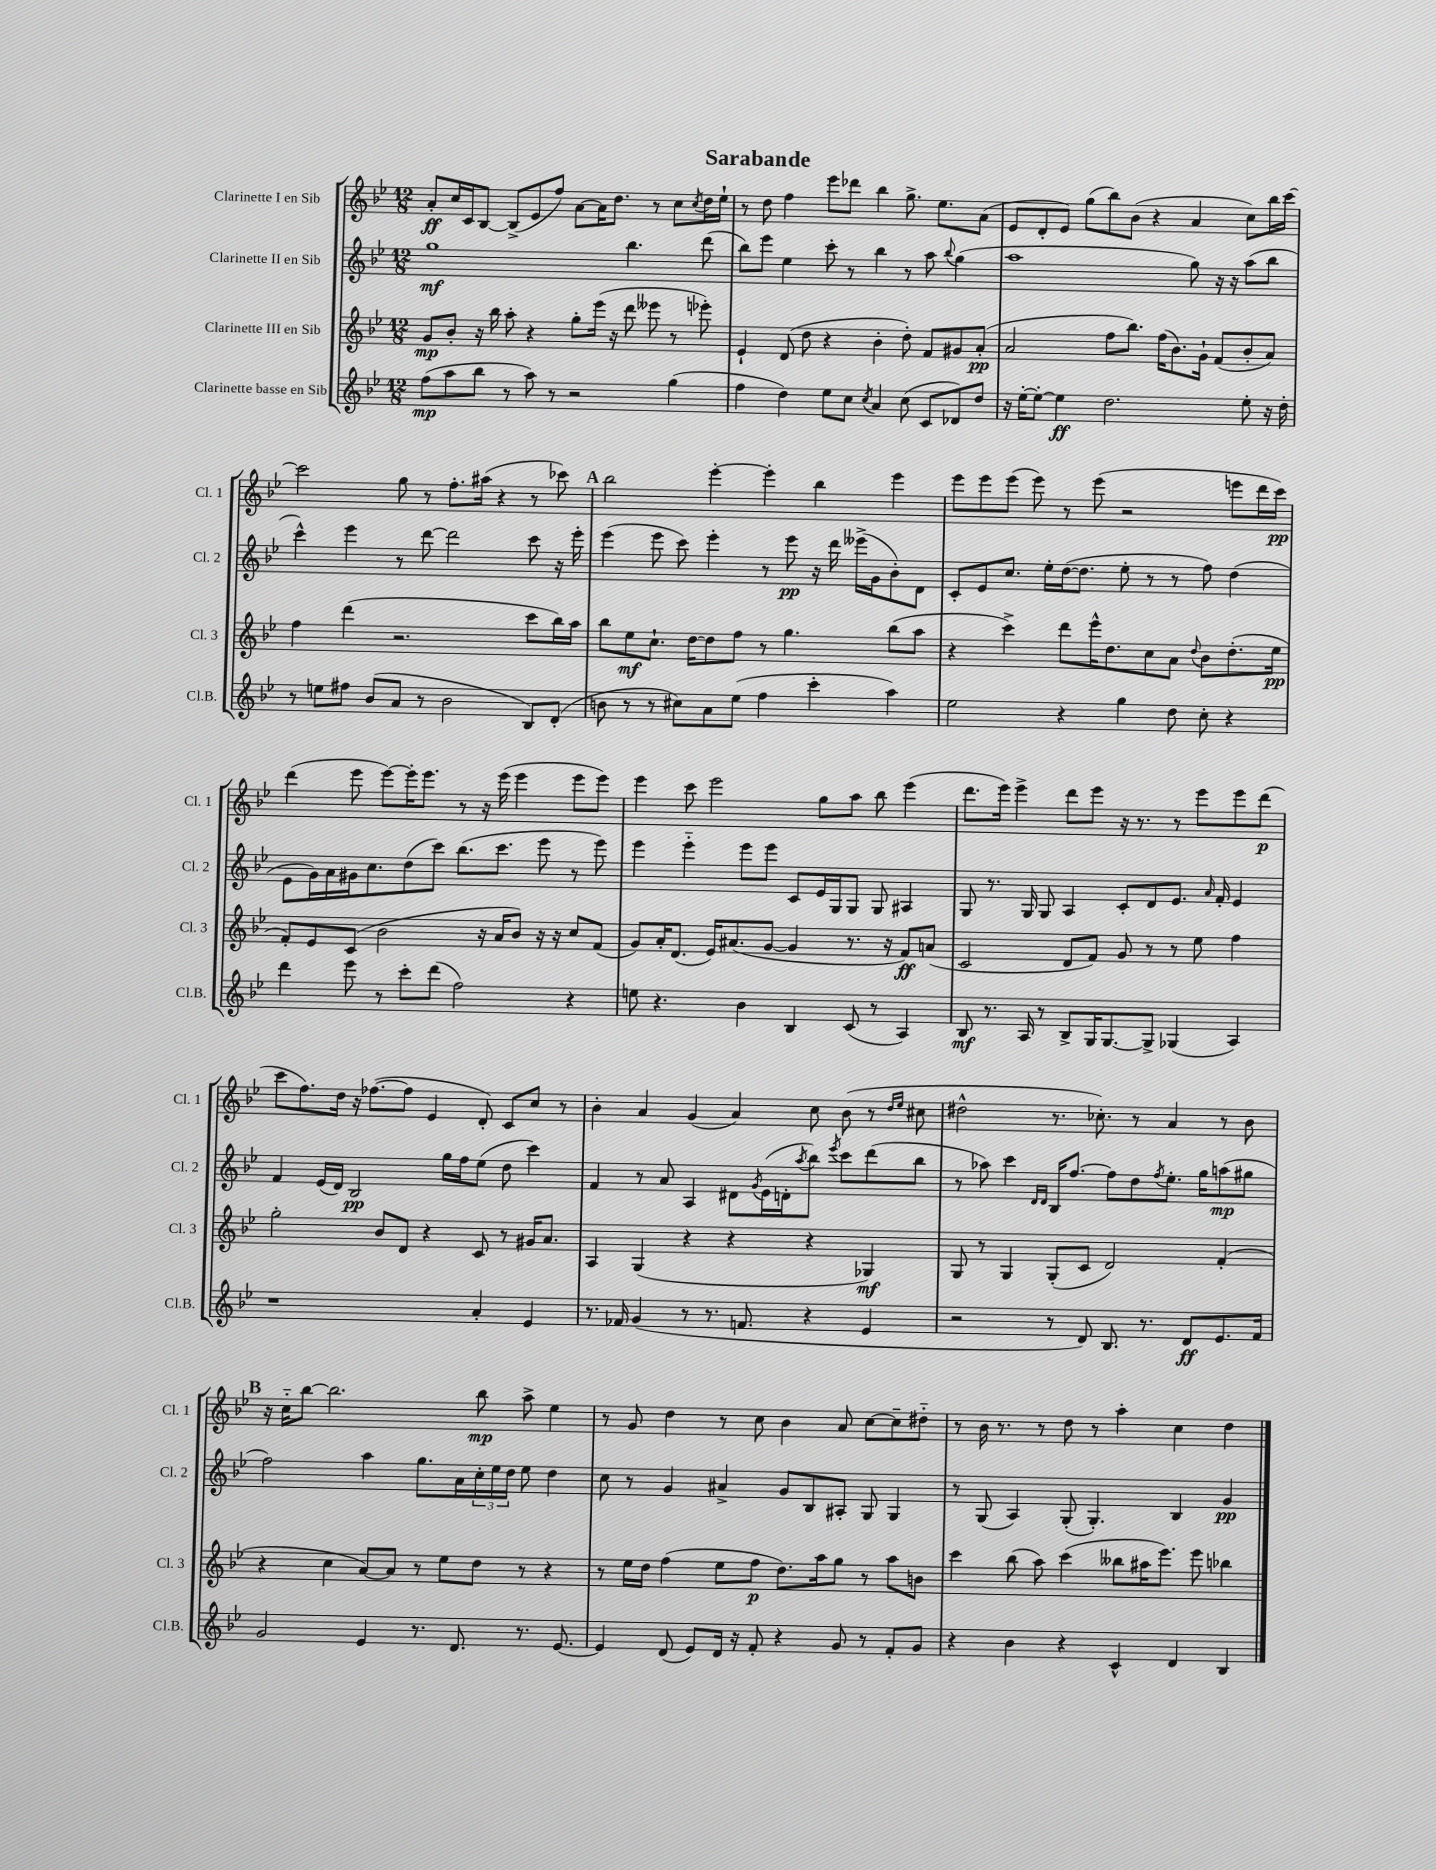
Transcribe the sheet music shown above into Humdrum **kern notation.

**kern	**dynam	**kern	**dynam	**kern	**dynam	**kern	**dynam
*part4	*part4	*part3	*part3	*part2	*part2	*part1	*part1
*staff4	*staff4	*staff3	*staff3	*staff2	*staff2	*staff1	*staff1
*I"Clarinette basse en Sib	*	*I"Clarinette III en Sib	*	*I"Clarinette II en Sib	*	*I"Clarinette I en Sib	*
*I'Cl.B.	*	*I'Cl. 3	*	*I'Cl. 2	*	*I'Cl. 1	*
*clefG2	*	*clefG2	*	*clefG2	*	*clefG2	*
*k[b-e-]	*	*k[b-e-]	*	*k[b-e-]	*	*k[b-e-]	*
*M12/8	*	*M12/8	*	*M12/8	*	*M12/8	*
=1	=1	=1	=1	=1	=1	=1	=1
(8ff\L	mp	8g/L	mp	1gg	mf	8a'/L	ff
8aa\	.	8b-'/J	.	.	.	16cc/L	.
.	.	.	.	.	.	16c/J	.
8bb-\J	.	16r	.	.	.	[8B-/J	.
.	.	16bb-\	.	.	.	.	.
8r	.	8aa'\	.	.	.	(8B-^/L]	.
8aa\)	.	4r	.	.	.	8e-/	.
8r	.	.	.	.	.	8ff/J)	.
2r	.	8gg'\L	.	.	.	[8a\L	.
.	.	(16eee-\Jk	.	.	.	16a\K]	.
.	.	16r	.	.	.	8.dd\J	.
.	.	8ddd\	.	4.bb-\	.	.	.
.	.	8eee--X\	.	.	.	8r	.
(4gg\	.	8r	.	.	.	8cc\L	.
.	.	.	.	.	.	8qcc/	.
.	.	8eee-X'\)	.	(8ddd\	.	16dd\L	.
.	.	.	.	.	.	16ee-`\JJ	.
=2	=2	=2	=2	=2	=2	=2	=2
4ff\	.	4e-`/	.	8bb-\L)	.	8r	.
.	.	.	.	8eee-\J	.	8dd\	.
4dd\)	.	(8d/	.	4ee-\	.	4ff\	.
.	.	8dd\	.	.	.	.	.
8ee-\L	.	4r	.	8ccc'\	.	8eee-\L	.
8cc\J	.	.	.	8r	.	8ddd-X\J	.
8qcc/	.	.	.	.	.	.	.
4a/	.	4b-'\	.	4bb-\	.	4bb-\	.
(8cc\	.	8dd'\)	.	8r	.	8.gg^\	.
8c/L	.	8f/L	.	8aa\	.	.	.
.	.	.	.	.	.	8.ee-\L	.
.	.	.	.	8qqbb-/	.	.	.
8d-X/)	.	8g#X/	.	(4gg\	.	.	.
8dd/J	.	(8a'/J	pp	.	.	(8a\J	.
=3	=3	=3	=3	=3	=3	=3	=3
16r	.	2a/	.	1aa	.	8e-/L	.
[16ee-'\KL	.	.	.	.	.	.	.
8ee-'\J_	.	.	.	.	.	8d'/	.
4ee-\]	ff	.	.	.	.	8e-/J)	.
.	.	.	.	.	.	(8gg\L	.
2.dd\	.	8ff\L	.	.	.	8bb-\)	.
.	.	8.bb-\J)	.	.	.	(8b-\J	.
.	.	.	.	.	.	4r	.
.	.	(16ff\KL	.	.	.	.	.
.	.	8.b-\)	.	.	.	.	.
.	.	.	.	8gg\)	.	4a/	.
.	.	16g`\Jk	.	.	.	.	.
.	.	(8f/L	.	16r	.	.	.
.	.	.	.	16r	.	.	.
8ee-'\	.	8b-'/	.	(8aa\L	.	8cc\L)	.
16r	.	8a/J)	.	8bb-\J	.	16bb-\L	.
16dd'\	.	.	.	.	.	[16ccc\JJ	.
!!LO:LB:g=z
=4	=4	=4	=4	=4	=4	=4	=4
8r	.	4ff\	.	4ccc^^\)	.	2ccc\]	.
8een\L	.	.	.	.	.	.	.
8ff#X\J	.	(4ddd\	.	4eee-\	.	.	.
(8b-/L	.	.	.	.	.	.	.
8a/J	.	2.r	.	8r	.	8gg\	.
8r	.	.	.	[8ddd\	.	8r	.
2b-\	.	.	.	2ddd\]	.	8.ff'\L	.
.	.	.	.	.	.	(16aa#X\Jk	.
.	.	.	.	.	.	4r	.
8B-/L)	.	8ccc\L	.	8ccc\	.	8r	.
(8d'/J	.	16bb-\L)	.	16r	.	8ccc-X\)	.
.	.	16aa\JJ	.	16eee-'\	.	.	.
!!LO:REH:place=s1:t=A
=5	=5	=5	=5	=5	=5	=5	=5
8bn\	.	8bb-\L	.	(4eee-\	.	2bb-\	.
8r	.	8ee-\	mf	.	.	.	.
8r	.	8.cc`\J	.	8eee-\	.	.	.
8cc#X\L)	.	.	.	8ccc\)	.	.	.
.	.	[16dd\KL	.	.	.	.	.
8a\	.	8dd\]	.	4eee-'\	.	[4eee-'\	.
(8ee-\J	.	8ff\J	.	.	.	.	.
4ff\	.	8r	.	8r	.	4eee-'\]	.
.	.	4.gg\	.	8eee-\	pp	.	.
4ccc'\	.	.	.	16r	.	4bb-\	.
.	.	.	.	16ddd\	.	.	.
.	.	.	.	(16eee--X^\LL	.	.	.
.	.	.	.	16g\J	.	.	.
4aa\)	.	(8bb-\L	.	8b-'\)	.	4eee-\	.
.	.	8aa\J	.	8d\J	.	.	.
=6	=6	=6	=6	=6	=6	=6	=6
2ee-\	.	4r	.	8c'/L	.	8eee-\L	.
.	.	.	.	8e-/	.	8eee-\	.
.	.	4ccc^\)	.	8.cc/J	.	(8eee-\J	.
.	.	.	.	.	.	8eee-\)	.
.	.	.	.	16ee-'\LL	.	.	.
4r	.	8ddd\L	.	([16dd\J	.	8r	.
.	.	.	.	8.dd\J]	.	.	.
.	.	16eee-^^\K	.	.	.	(8eee-\	.
.	.	8.dd\	.	.	.	.	.
4gg\	.	.	.	8ee-'\	.	2r	.
.	.	8cc\	.	8r	.	.	.
8dd\	.	8a\J	.	8r	.	.	.
.	.	8qqdd/	.	.	.	.	.
8cc'\	.	8b-\L	.	8ff\)	.	.	.
4r	.	(8.dd'\	.	(4dd\	.	8eeen\L	.
.	.	.	.	.	.	16ddd\L	.
.	.	16ee-\Jk	pp	.	.	16ccc\JJ)	pp
!!LO:LB:g=z
=7	=7	=7	=7	=7	=7	=7	=7
4ddd\	.	8f'/L)	.	8e-\L	.	(4ddd\	.
.	.	8e-/	.	16g\L)	.	.	.
.	.	.	.	16a\	.	.	.
8eee-\	.	(8c/J	.	16g#X\J	.	8eee-\	.
.	.	.	.	8.cc\	.	.	.
8r	.	2b-\	.	.	.	[8eee-\L)	.
8ccc'\L	.	.	.	(8dd\	.	16eee-'\K]	.
.	.	.	.	.	.	8.eee-\J	.
(8ddd\J	.	.	.	8ccc\J)	.	.	.
2ff\)	.	.	.	(8.bb-\L	.	8r	.
.	.	16r	.	.	.	16r	.
.	.	16a/KL	.	8.ccc\J	.	(16eee-\	.
.	.	8b-/J)	.	.	.	4eee-\	.
.	.	16r	.	8eee-\	.	.	.
.	.	16r	.	.	.	.	.
4r	.	8cc/L	.	8r	.	8eee-\L	.
.	.	(8f/J	.	8eee-\)	.	8eee-\J)	.
=8	=8	=8	=8	=8	=8	=8	=8
8een\	.	8g/L)	.	4eee-\	.	4eee-\	.
4.r	.	16a'/K	.	.	.	.	.
.	.	(8.d/J	.	.	.	.	.
.	.	.	.	4eee-\	.	8ccc\	.
.	.	16e-/KL)	.	.	.	2eee-\	.
.	.	(8.a#X/	.	.	.	.	.
4b-\	.	.	.	8eee-\L	.	.	.
.	.	[8g/J	.	8eee-\J	.	.	.
4B-/	.	4g/]	.	8c/L	.	.	.
.	.	.	.	16e-/L	.	8gg\L	.
.	.	.	.	16G/J	.	.	.
(8c/	.	8.r	.	8G/J	.	8aa\J	.
8r	.	.	.	8G/	.	8bb-\	.
.	.	16r	.	.	.	.	.
4A/)	.	8f/L)	ff	4A#X/	.	(4eee-\	.
.	.	(8an/J	.	.	.	.	.
=9	=9	=9	=9	=9	=9	=9	=9
8B-/	mf	2c/	.	8G/	.	8.ddd\L	.
8.r	.	.	.	8.r	.	.	.
.	.	.	.	.	.	16eee-\Jk)	.
.	.	.	.	.	.	4eee-^\	.
16A/	.	.	.	16G/	.	.	.
8r	.	.	.	8G/	.	.	.
8B-^/L	.	8d/L	.	4A/	.	8ddd\L	.
16G/K	.	8f/J)	.	.	.	8eee-\J	.
[8.G/	.	.	.	.	.	.	.
.	.	8g/	.	8c'/L	.	16r	.
.	.	.	.	.	.	8.r	.
8G^/J]	.	8r	.	8d/	.	.	.
(4G-X/	.	8r	.	8.e-/J	.	8r	.
.	.	8ee-\	.	.	.	8eee-\L	.
.	.	.	.	16qqa/	.	.	.
.	.	.	.	16f'/	.	.	.
4A/)	.	4ff\	.	4e-/	.	8eee-\	.
.	.	.	.	.	.	(8ddd\J	p
!!LO:LB:g=z
=10	=10	=10	=10	=10	=10	=10	=10
1r	.	2gg'\	.	4f/	.	8ccc\L	.
.	.	.	.	.	.	8.ff\)	.
.	.	.	.	(16e-/LL	.	.	.
.	.	.	.	16d/JJ)	.	16dd\Jk	.
.	.	.	.	2B-/	pp	16r	.
.	.	.	.	.	.	([8.ff-X\L	.
.	.	8b-/L	.	.	.	.	.
.	.	8d/J	.	.	.	8ff-\J]	.
.	.	4r	.	.	.	4e-/	.
.	.	.	.	16gg\LL	.	.	.
.	.	.	.	16ff\J	.	.	.
4a'/	.	8c/	.	(8ee-\J	.	8d'/)	.
.	.	8r	.	8dd\	.	8c/L	.
4e-/	.	16g#X/KL	.	4ccc\)	.	8cc/J	.
.	.	8.a/J	.	.	.	.	.
.	.	.	.	.	.	8r	.
=11	=11	=11	=11	=11	=11	=11	=11
8.r	.	4A/	.	4f/	.	4b-'\	.
16f-X/	.	.	.	.	.	.	.
(4g/	.	(4G/	.	8r	.	4a/	.
.	.	.	.	8a/	.	.	.
8r	.	4r	.	4A/	.	(4g/	.
8.r	.	.	.	.	.	.	.
.	.	4r	.	8d#X\L	.	4a/)	.
8.fn/	.	.	.	.	.	.	.
.	.	.	.	8qg/	.	.	.
.	.	.	.	(16e-\L	.	.	.
.	.	.	.	16dn'\J	.	.	.
.	.	.	.	8qaa/	.	.	.
4r	.	4r	.	8bb-\J)	.	8cc\	.
.	.	.	.	8qeee-/	.	.	.
.	.	.	.	8ccc\L	.	(8b-\	.
4e-/	.	4G-X/)	mf	(8ddd\	.	8r	.
.	.	.	.	.	.	16qqdd/LL	.
.	.	.	.	.	.	16qqee-/JJ	.
.	.	.	.	8bb-\J	.	8cc#X\	.
=12	=12	=12	=12	=12	=12	=12	=12
2r	.	8G/	.	8r	.	2dd#X^^\	.
.	.	8r	.	8aa-X\)	.	.	.
.	.	4G/	.	4ccc\	.	.	.
.	.	.	.	16qqd/LL	.	.	.
.	.	.	.	16qqd/JJ	.	.	.
8r	.	(8G'/L	.	16B-/KL	.	8.r	.
.	.	.	.	[8.ff/J	.	.	.
8d/)	.	8c/J	.	.	.	.	.
.	.	.	.	.	.	8.cc-X'\)	.
8.B-/	.	2d/)	.	8ff\L]	.	.	.
.	.	.	.	8dd\	.	8r	.
8.r	.	.	.	.	.	.	.
.	.	.	.	8qff/	.	.	.
.	.	.	.	8.ee-'\J	.	4a/	.
8d/L	ff	.	.	.	.	.	.
.	.	.	.	16gg\KL	.	.	.
8.e-/	.	(4f'/	.	(8aan\	mp	8r	.
.	.	.	.	8gg#X\J	.	8b-\	.
16f/Jk	.	.	.	.	.	.	.
!!LO:LB:g=z
!!LO:REH:place=s1:t=B
=13	=13	=13	=13	=13	=13	=13	=13
2g/	.	4r	.	2ff\)	.	16r	.
.	.	.	.	.	.	16cc\KL	.
.	.	.	.	.	.	[8bb-\J	.
.	.	4cc\	.	.	.	2.bb-\]	.
4e-/	.	[8a/L)	.	4aa\	.	.	.
.	.	8a/J]	.	.	.	.	.
8.r	.	8r	.	8.gg\L	.	.	.
.	.	8ee-\L	.	.	.	.	.
8.d/	.	.	.	16a\L	.	.	.
.	.	8dd\J	.	24cc'\	.	8bb-\	mp
.	.	.	.	24ee-\	.	.	.
.	.	.	.	24dd\JJ	.	.	.
8.r	.	8r	.	8ee-\	.	8aa^\	.
.	.	4r	.	4dd\	.	4ee-\	.
[8.e-/	.	.	.	.	.	.	.
=14	=14	=14	=14	=14	=14	=14	=14
4e-/]	.	8r	.	8cc\	.	8r	.
.	.	16ee-\LL	.	8r	.	8g/	.
.	.	16dd\JJ	.	.	.	.	.
(8d/	.	(4ff\	.	4g/	.	4dd\	.
8e-/L)	.	.	.	.	.	.	.
16d/Jk	.	8ee-\L	.	4a#X^/	.	8r	.
16r	.	.	.	.	.	.	.
8f'/	.	8ff\J	p	.	.	8cc\	.
4r	.	8.dd\L)	.	8g/L	.	4b-\	.
.	.	.	.	8B-/	.	.	.
.	.	16aa\k	.	.	.	.	.
8g/	.	8gg\J	.	8A#X'/J	.	8a/	.
8r	.	8r	.	8G/	.	[8cc\L	.
8f'/L	.	8aa\L	.	4G/	.	8cc~\]	.
8g/J	.	8bn\J	.	.	.	8dd#X\J	.
=15	=15	=15	=15	=15	=15	=15	=15
4r	.	4ccc\	.	8r	.	8r	.
.	.	.	.	(8G/	.	16b-\	.
.	.	.	.	.	.	8.r	.
4b-\	.	(8bb-\	.	4A/)	.	.	.
.	.	8aa\)	.	.	.	8r	.
4r	.	(4ccc\	.	(8G'/	.	8dd\	.
.	.	.	.	4.G'/)	.	8r	.
4c^^/	.	8bb--X\L	.	.	.	4aa'\	.
.	.	16aa#X\K	.	.	.	.	.
.	.	8.eee-\J)	.	.	.	.	.
4d/	.	.	.	4B-/	.	4cc\	.
.	.	8eee-\	.	.	.	.	.
4B-/	.	4bb-X\	.	4g/	pp	4dd\	.
==	==	==	==	==	==	==	==
*-	*-	*-	*-	*-	*-	*-	*-
